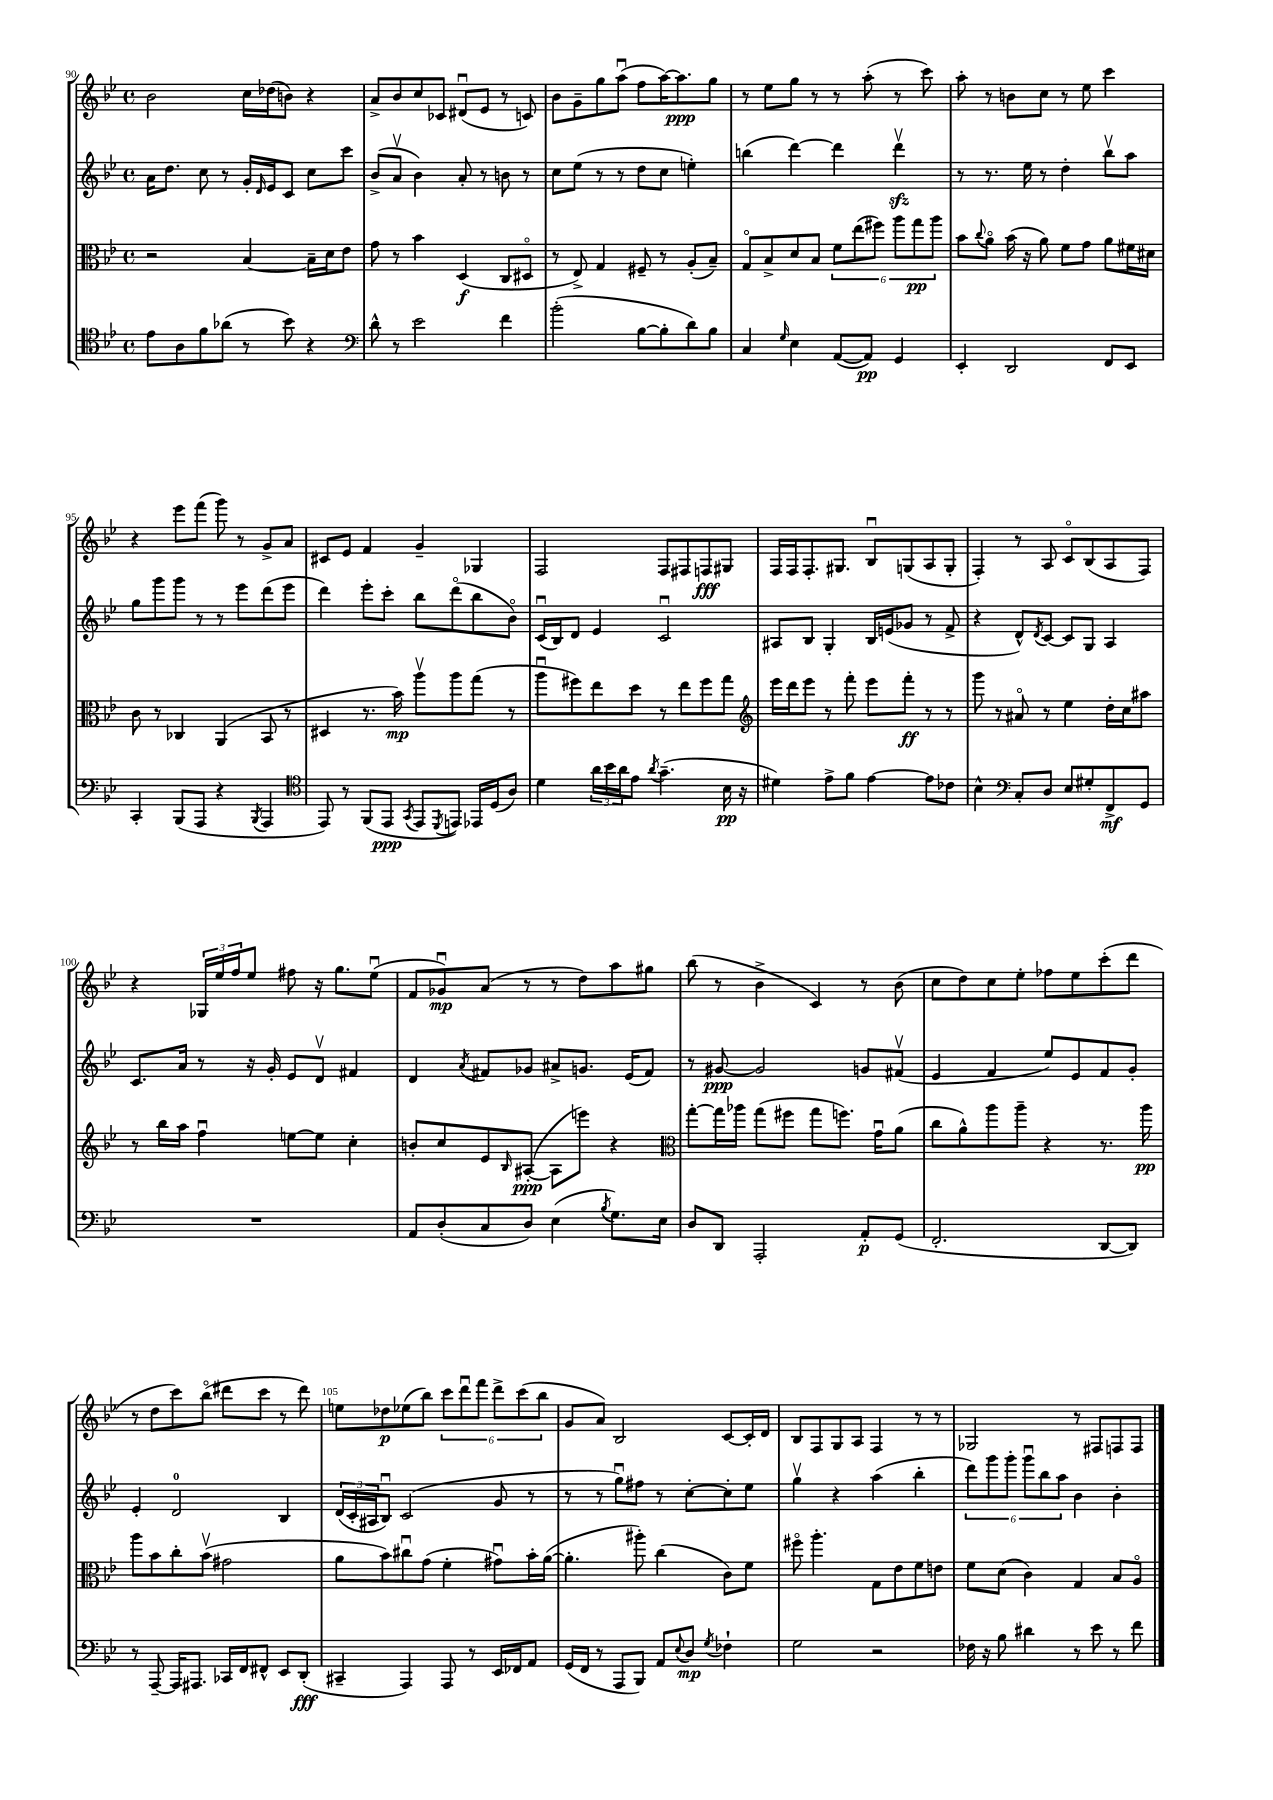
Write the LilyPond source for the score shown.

<<
\new StaffGroup <<
\new Staff = "s0" {
    \clef treble \key bes \major \defaultTimeSignature \time 4/4
    bes'2 c''16 des''16( b'8) r4 |
    a'8-> bes'8 c''8 ces'8 dis'8\downbow( ees'8 r8 c'8) |
    bes'8 g'8-- g''8 a''8\downbow( f''8 a''16~) a''8.\ppp g''8 |
    r8 ees''8 g''8 r8 r8 a''8-.( r8 c'''8) |
    a''8-. r8 b'8 c''8 r8 ees''8 c'''4 |
    r4 ees'''8 f'''8( g'''8) r8 g'8-> a'8 |
    cis'8 ees'8 f'4 g'4-- ges4 |
    f2 f8 fis8 f8\fff gis8 |
    f16 f16 f8.-. gis8. bes8\downbow g8( a8 g8-. |
    f4-.) r8 a8 c'8\flageolet bes8( a8 f8) |
    r4 \tuplet 3/2 { ges16 ees''16 f''16 } ees''8 fis''8 r16 g''8. ees''8\downbow( |
    f'8 ges'8\downbow\mp) a'8( r8 r8 d''8) a''8 gis''8 |
    bes''8( r8 bes'4-> c'4) r8 bes'8( |
    c''8 d''8) c''8 ees''8-. fes''8 ees''8 c'''8-.( d'''8 |
    r8 d''8 c'''8) bes''8\flageolet( dis'''8 c'''8 r8 dis'''8) |
    e''8 des''8\p ees''8( bes''8) \tuplet 6/4 { c'''8 d'''8\downbow f'''8 d'''8-> c'''8( bes''8 } |
    g'8 a'8) bes2 c'8~ c'16-. d'16 |
    bes8 f8 g8 a8 f4 r8 r8 |
    ges2 r8 fis8 f8 f8 \bar "|." |
}
\new Staff = "s1" {
    \clef treble \key bes \major \defaultTimeSignature \time 4/4
    a'16 d''8. c''8 r8 g'16-. \grace { d'16 } ees'16 c'8 c''8 c'''8 |
    bes'8->( a'8\upbow bes'4) a'8-. r8 b'8 r8 |
    c''8 ees''8( r8 r8 d''8 c''8 e''4-.) |
    b''4( d'''4~) d'''4 d'''4\upbow\sfz |
    r8 r8. ees''16 r8 d''4-. bes''8\upbow a''8 |
    g''8 g'''8 g'''8 r8 r8 ees'''8 d'''8( ees'''8 |
    d'''4) ees'''8-. c'''8-. bes''8 d'''8\flageolet( bes''8 bes'8\flageolet) |
    c'16\downbow( bes16) d'8 ees'4 c'2\downbow |
    ais8 bes8 g4-. bes16 e'16( ges'8 r8 f'8-> |
    r4 d'8-^) \acciaccatura { d'8 } c'8~ c'8 g8 a4 |
    c'8. a'16 r8 r16 g'16-. ees'8 d'8\upbow fis'4 |
    d'4 \acciaccatura { a'8 } fis'8 ges'8 ais'8-> g'8. ees'16( fis'8) |
    r8 gis'8~\ppp gis'2 g'8 fis'8\upbow( |
    ees'4 f'4 ees''8) ees'8 f'8 g'8-. |
    ees'4-. d'2-0 bes4 |
    \tuplet 3/2 { d'16( c'16-. ais16 } bes8\downbow) c'2( g'8 r8 |
    r8 r8 g''8\downbow) fis''8 r8 c''8~-. c''8-. ees''8 |
    g''4\upbow r4 a''4( bes''4-. |
    \tuplet 6/4 { d'''8) g'''8 g'''8-. g'''8\downbow bes''8 a''8 } bes'4 bes'4-. \bar "|." |
}
\new Staff = "s2" {
    \clef alto \key bes \major \defaultTimeSignature \time 4/4
    r2 bes4~ bes16-- d'16 ees'8 |
    g'8 r8 bes'4 d4\f( c8 dis8\flageolet |
    r8 ees8->) g4 fis8-- r8 a8-.( bes8--) |
    g8\flageolet bes8-> d'8 bes8 \tuplet 6/4 { f'8 ees''8( fis''8) a''8 g''8\pp a''8 } |
    bes'8 \appoggiatura { c''8 } a'8\flageolet bes'16( r16 a'8) f'8 g'8 a'8 fis'16 dis'16 |
    c'8 r8 ces4 a,4( bes,8 r8 |
    dis4 r8. bes'16\mp) a''8\upbow a''8 g''8( r8 |
    a''8\downbow fis''8) ees''8 d''8 r8 ees''8 fis''8 g''8 |
    \clef treble ees'''16 d'''16 ees'''8 r8 f'''8-. ees'''8 f'''8-.\ff r8 r8 |
    g'''8 r8 ais'8\flageolet r8 ees''4 d''16-. c''16 ais''8 |
    r8 bes''16 a''16 f''4\downbow e''8~ e''8 c''4-. |
    b'8-. c''8 ees'8 \grace { bes16 } ais8~-.\ppp( ais8 e'''8) r4 |
    \clef alto g''8~-. g''16 aes''16 g''8( fis''8 g''8 f''8.) g'16\downbow a'8( |
    c''8 a'8-^) a''8 a''8-- r4 r8. a''16\pp |
    a''8 bes'8 c''8-. bes'8\upbow( gis'2 |
    a'8 bes'8) cis''8\downbow g'8( f'4-. gis'8\downbow) bes'16-. a'16~( |
    a'4.-. ais''8-.) c''4( c'8) f'8 |
    fis''8\flageolet a''4.-. g8 ees'8 f'8 e'8 |
    f'8 d'8( c'4) g4 bes8 a8\flageolet \bar "|." |
}
\new Staff = "s3" {
    \clef tenor \key bes \major \defaultTimeSignature \time 4/4
    ees'8 a8 f'8 aes'8( r8 bes'8) r4 |
    \clef bass d'8-^ r8 ees'2 f'4 |
    bes'2-.( bes8~ bes8-. d'8) bes8 |
    c4 \grace { g16 } ees4 a,8~( a,8\pp) g,4 |
    ees,4-. d,2 f,8 ees,8 |
    c,4-. bes,,8( a,,8 r4 \acciaccatura { bes,,8 } a,,4 |
    \clef tenor ees,8) r8 f,8( ees,8\ppp \acciaccatura { g,8 } ees,8 \acciaccatura { d,8 } e,8) ees,16 d16( a8) |
    d'4 \tuplet 3/2 { a'16 bes'16 a'16 } ees'8 \acciaccatura { a'8 } g'4.--( bes16\pp r16 |
    dis'4) ees'8-> f'8 ees'4~ ees'8 ces'8 |
    bes4-^ \clef bass c8-. d8 ees8 gis8-. f,8->\mf g,8 |
    R1 |
    a,8 d8-.( c8 d8) ees4( \acciaccatura { bes8 } g8.) ees16 |
    d8 d,8 a,,2-. a,8-.\p g,8( |
    f,2.-. d,8~ d,8) |
    r8 a,,8~-- a,,16 ais,,8. ces,16 f,16 fis,8-^ ees,8 d,8-.\fff( |
    cis,4-- a,,4) a,,8 r8 ees,16 fes,16 a,8 |
    g,16( f,16 r8 a,,8 bes,,8) a,8 \appoggiatura { ees8 } d8\mp \acciaccatura { g8 } fes4-! |
    g2 r2 |
    fes16 r16 bes8 dis'4 r8 ees'8 r8 f'8 \bar "|." |
}
>>
>>
\layout { \context { \Score currentBarNumber = #90 \override BarNumber.break-visibility = ##(#f #t #t) barNumberVisibility = #(every-nth-bar-number-visible 5) } }
